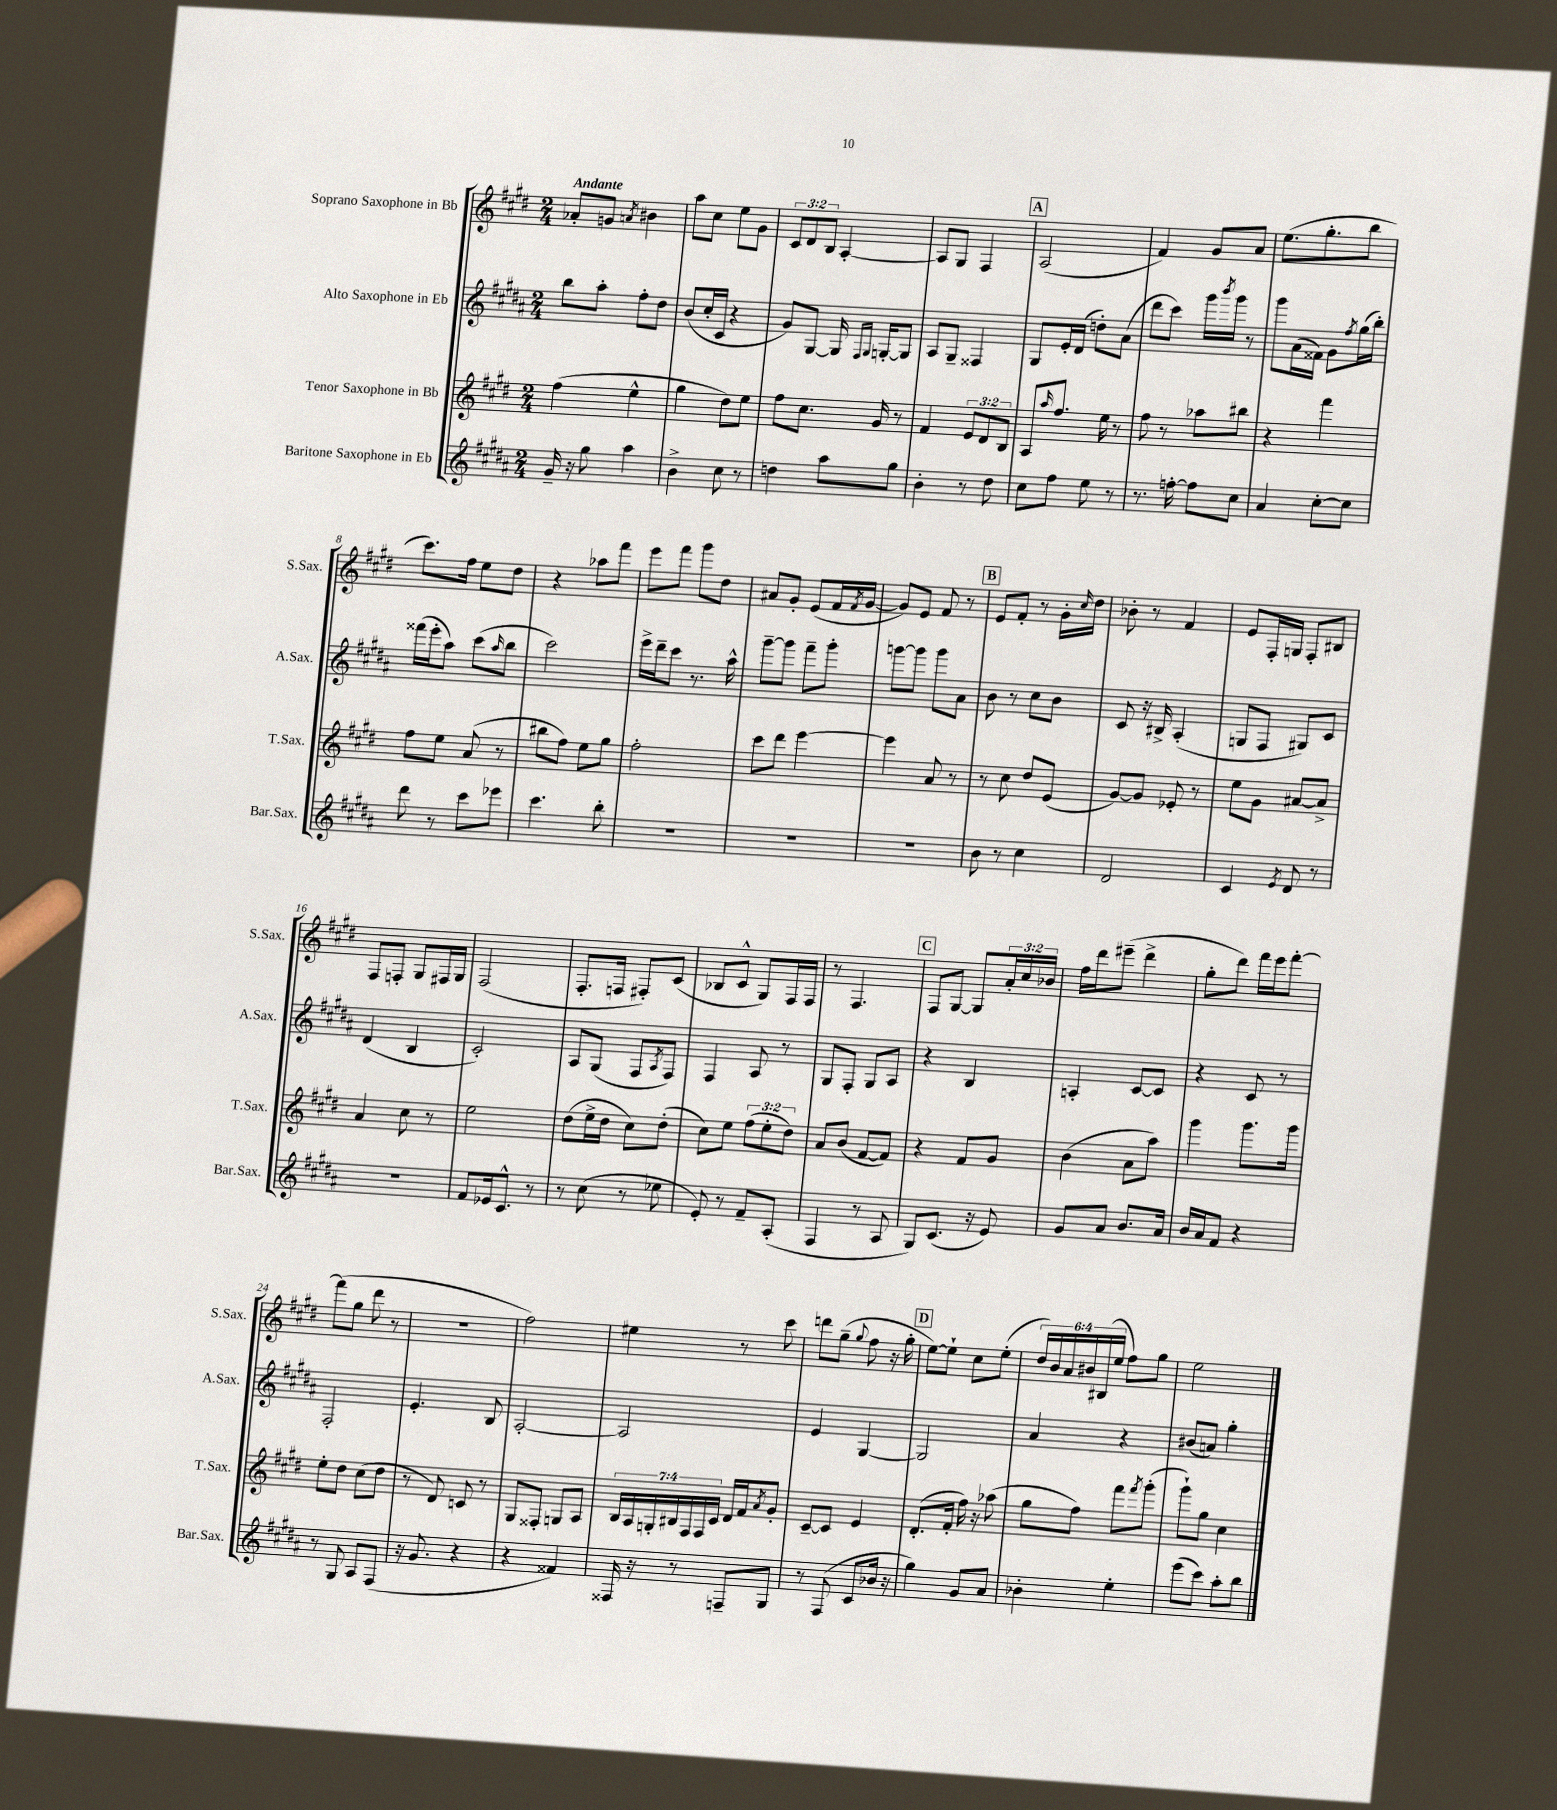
<<
\new StaffGroup <<
\new Staff = "s0" \with { instrumentName = "Soprano Saxophone in Bb" shortInstrumentName = "S.Sax." } {
    \clef treble \key e \major \numericTimeSignature \time 2/4 \override Staff.TupletNumber.text = #tuplet-number::calc-fraction-text \tempo "Andante"
    aes'8-. g'8 \acciaccatura { a'8 } bis'4 |
    a''8 cis''8 e''8 gis'8 |
    \tuplet 3/2 { cis'8 dis'8 b8 } a4~-. |
    a8 gis8 fis4 |
    \mark \markup { \box "A" } a2( |
    fis'4) gis'8 a'8 |
    e''8.( gis''8.-. b''8 |
    cis'''8.) fis''16 e''8 dis''8 |
    r4 aes''8 fis'''8 |
    e'''8 fis'''8 gis'''8 dis''8 |
    ais'8 gis'8-. e'8( fis'16 \acciaccatura { fis'8 } gis'16~ |
    gis'8) e'8 fis'8 r8 |
    \mark \markup { \box "B" } e'8 fis'8-. r8 gis'16-. \grace { cis''16 } dis''16 |
    bes'8-. r8 fis'4 |
    e'8 fis16-. g16 fis8-. bis8 |
    fis8 f8-. gis8 fis16 gis16 |
    fis2( |
    fis8.-. f16 fis8-.) cis'8( |
    bes8 cis'8-^ gis8) fis16 fis16 |
    r8 fis4. |
    \mark \markup { \box "C" } fis8 gis8~ gis8 \tuplet 3/2 { a'16-. cis''16 bes'16 } |
    fis''16 dis'''16 eis'''8--( dis'''4-> |
    gis''8-. dis'''8) fis'''16 e'''16 fis'''8~-. |
    fis'''8( gis''8 dis'''8 r8 |
    R2 |
    fis''2) |
    eis''4 r8 cis'''8 |
    d'''8 gis''8--( \appoggiatura { gis''8 } fis''8 r16 gis''16-. |
    \mark \markup { \box "D" } e''8~) e''8-! cis''8 e''8-.( |
    \tuplet 6/4 { dis''16) b'16 a'16 bis'16 bis16( e''16 } fis''8) gis''8 |
    e''2 \bar "|." |
}
\new Staff = "s1" \with { instrumentName = "Alto Saxophone in Eb" shortInstrumentName = "A.Sax." } {
    \clef treble \key b \major \numericTimeSignature \time 2/4
    b''8 ais''8-. fis''8-. dis''8 |
    b'8( cis''16-. cis'16 r4 |
    gis'8) gis8~ gis16 \grace { fis16 gis16 } g16~-. g8 |
    ais8 gis8-- fisis4 |
    \mark \markup { \box "A" } gis8 e'16-. dis'16( d''8-.) ais'8( |
    dis'''8 cis'''8) gis'''16 \acciaccatura { b'''8 } gis'''16 r8 |
    gis'''8 ais'16( fisis'16) gis'8 \acciaccatura { fis''8 } gis''16( b''16-.) |
    fisis'''16( e'''16-. ais''8) cis'''8( \grace { ais''16 } b''8 |
    cis'''2) |
    e'''16-> dis'''16-- cis'''8 r8. ais''16-^ |
    gis'''8~-- gis'''8 fis'''8-- gis'''8-. |
    g'''8~ g'''8 g'''8 ais'8 |
    \mark \markup { \box "B" } b'8 r8 cis''8 b'8 |
    cis'8 r16 bis16-> ais4-.( |
    g8 fis8 gis8) cis'8 |
    dis'4( b4 |
    cis'2-.) |
    ais8 gis8( fis8 \acciaccatura { ais8 } fis8) |
    fis4 ais8 r8 |
    gis8 fis8-. gis8 ais8 |
    \mark \markup { \box "C" } r4 b4 |
    a4-. cis'8~ cis'8 |
    r4 cis'8 r8 |
    fis2-. |
    e'4.-. b8 |
    ais2~-. |
    ais2 |
    e'4 gis4~ |
    \mark \markup { \box "D" } gis2 |
    ais'4 r4 |
    bis'8( a'8) gis''4-. \bar "|." |
}
\new Staff = "s2" \with { instrumentName = "Tenor Saxophone in Bb" shortInstrumentName = "T.Sax." } {
    \clef treble \key e \major \numericTimeSignature \time 2/4 \override Staff.TupletNumber.text = #tuplet-number::calc-fraction-text
    fis''4( e''4-^ |
    gis''4 dis''8) e''8 |
    fis''8 cis''8. gis'16 r8 |
    fis'4 \tuplet 3/2 { e'8 dis'8 b8 } |
    \mark \markup { \box "A" } a8 \grace { a''16 } fis''8. e''16 r8 |
    fis''8 r8 aes''8 bis''8 |
    r4 fis'''4 |
    fis''8 e''8 a'8( r8 |
    bis''8 fis''8) e''8 gis''8 |
    fis''2-. |
    cis'''8 dis'''8 e'''4~ |
    e'''4 a'8 r8 |
    \mark \markup { \box "B" } r8 cis''8 dis''8 e'8( |
    gis'8~) gis'8 ees'8-. r8 |
    e''8 gis'8 ais'8~ ais'8-> |
    a'4 cis''8 r8 |
    e''2 |
    dis''8( e''16-> dis''16 cis''8) dis''8-.( |
    cis''8) e''8 \tuplet 3/2 { fis''8( e''8-. dis''8) } |
    a'8 b'8( fis'8~ fis'8) |
    \mark \markup { \box "C" } r4 fis'8 gis'8 |
    b'4( a'8 a''8) |
    gis'''4 gis'''8. gis'''16 |
    e''8-. dis''8 cis''8( dis''8 |
    r8 dis'8) c'8 r8 |
    gis8 fisis8-. g8 a8 |
    \tuplet 7/4 { b16 a16 g16-. bis16 fis16 fis16 cis'16 } dis'16 fis'16 \acciaccatura { a'8 } gis'8-. |
    cis'8~-- cis'8 e'4 |
    \mark \markup { \box "D" } dis'8.-.( fis'16-. fis''16) r16 aes''8( |
    gis''8 fis''8) fis'''8 \acciaccatura { fis'''8 } gis'''8-.( |
    gis'''8-!) gis''8 cis''4 \bar "|." |
}
\new Staff = "s3" \with { instrumentName = "Baritone Saxophone in Eb" shortInstrumentName = "Bar.Sax." } {
    \clef treble \key b \major \numericTimeSignature \time 2/4
    gis'16-- r16 gis''8 ais''4 |
    b'4-> cis''8 r8 |
    d''4 ais''8 gis''8 |
    b'4-. r8 dis''8 |
    \mark \markup { \box "A" } cis''8 fis''8 e''8 r8 |
    r8. f''16~-. f''8 cis''8 |
    ais'4 cis''8~-. cis''8 |
    dis'''8 r8 cis'''8 ees'''8 |
    cis'''4. b''8-. |
    R2 |
    R2 |
    R2 |
    \mark \markup { \box "B" } b'8 r8 cis''4 |
    dis'2 |
    cis'4 \acciaccatura { e'8 } dis'8 r8 |
    R2 |
    fis'8 ees'16 cis'8.-^ r8 |
    r8 cis''8( r8 ees''8 |
    e'8-.) r8 fis'8-- ais8-.( |
    fis4 r8 ais8 |
    \mark \markup { \box "C" } gis8) cis'8.( r16 e'8) |
    gis'8 ais'8 b'8. ais'16 |
    b'16 ais'16 fis'8 r4 |
    r8 gis8 ais8 fis8( |
    r16 gis'8. r4 |
    r4 fisis'4) |
    fisis16 r16 r8 f8-- gis8 |
    r8 fis8( cis'8 bes'16 r16 |
    \mark \markup { \box "D" } gis''4) gis'8 ais'8 |
    bes'4-. e''4-. |
    e'''8( cis'''8) ais''8-. b''8 \bar "|." |
}
>>
>>
